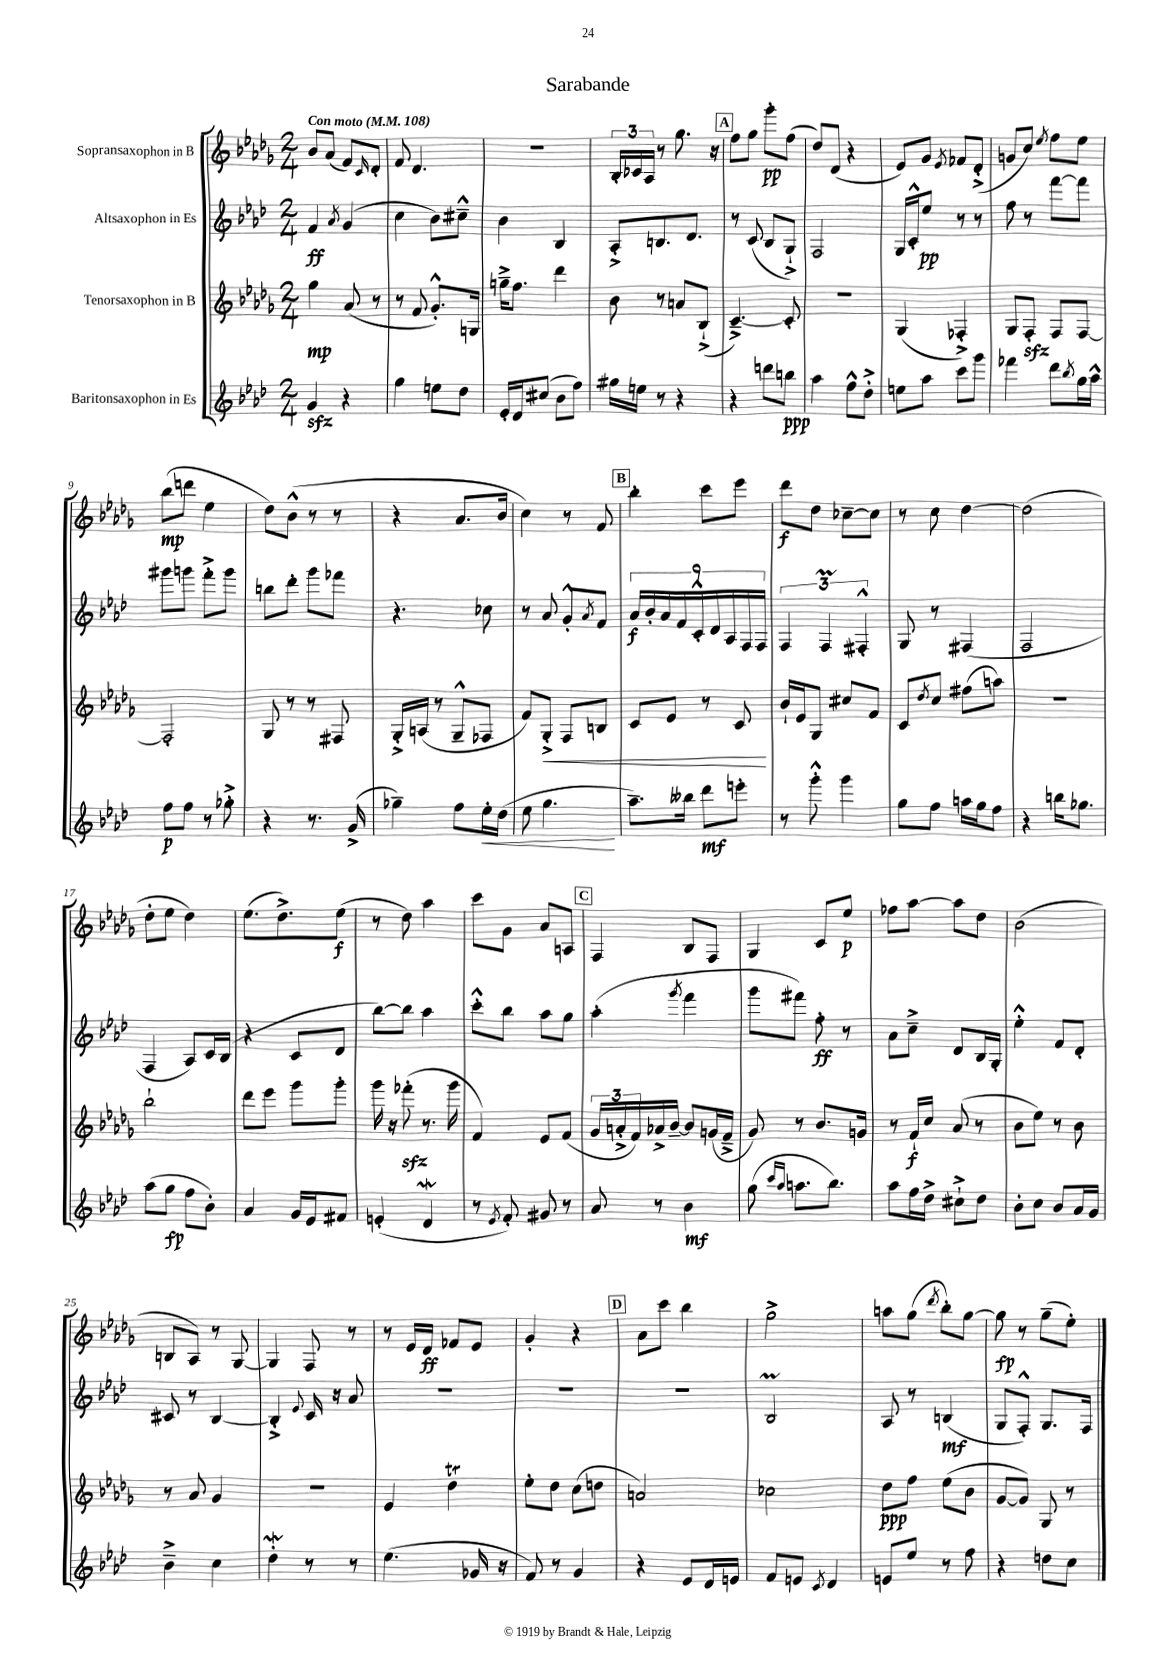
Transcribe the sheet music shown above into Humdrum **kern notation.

**kern	**dynam	**kern	**dynam	**kern	**dynam	**kern	**dynam
*part4	*part4	*part3	*part3	*part2	*part2	*part1	*part1
*staff4	*staff4	*staff3	*staff3	*staff2	*staff2	*staff1	*staff1
*I"Baritonsaxophon in Es	*	*I"Tenorsaxophon in B	*	*I"Altsaxophon in Es	*	*I"Sopransaxophon in B	*
*clefG2	*	*clefG2	*	*clefG2	*	*clefG2	*
*k[b-e-a-d-]	*	*k[b-e-a-d-g-]	*	*k[b-e-a-d-]	*	*k[b-e-a-d-g-]	*
*M2/4	*	*M2/4	*	*M2/4	*	*M2/4	*
*MM108	*	*MM108	*	*MM108	*	*MM108	*
=1	=1	=1	=1	=1	=1	=1	=1
!	!	!	!	!	!	!LO:TX:a:B:t=Con moto	!
4gzz/	.	4gg-\	mp	4f/	ff	8b-/L	.
.	.	.	.	.	.	(8a-/J	.
.	.	.	.	8qa-/	.	.	.
4r	.	(8a-/	.	(4g/	.	8f/L)	.
.	.	.	.	.	.	16qqc/	.
.	.	8r	.	.	.	8d-'/J	.
=2	=2	=2	=2	=2	=2	=2	=2
4gg\	.	8r	.	4cc\	.	8f/	.
.	.	8f/	.	.	.	4.d-/	.
8een\L	.	8.g-'^^/L)	.	8b-\L)	.	.	.
8dd-\J	.	.	.	8cc#X~^^\J	.	.	.
.	.	16Gn/Jk	.	.	.	.	.
=3	=3	=3	=3	=3	=3	=3	=3
16e-'/LL	.	16ggn~^\KL	.	4b-\	.	2r	.
16d-/J	.	8.ff\J	.	.	.	.	.
(8cc#X/J	.	.	.	.	.	.	.
8b-\L	.	4ddd-\	.	4B-/	.	.	.
8ff\J)	.	.	.	.	.	.	.
=4	=4	=4	=4	=4	=4	=4	=4
16gg#X\LL	.	8b-\	.	8A-'^/L	.	24B-'/LL	.
.	.	.	.	.	.	24c-X/	.
16een\JJ	.	.	.	.	.	.	.
.	.	.	.	.	.	24A-/JJ	.
8r	.	8r	.	8.Bn/	.	8r	.
4r	.	8an/L	.	.	.	8.gg-\	.
.	.	.	.	8.d-/J	.	.	.
.	.	(8B-`^/J	.	.	.	.	.
.	.	.	.	.	.	16r	.
!!LO:REH:place=s1:t=A
=5	=5	=5	=5	=5	=5	=5	=5
4r	.	[4.c~^/)	.	8r	.	8ff\L	.
.	.	.	.	(8c/	.	8gg-\J	.
8dddn\L	.	.	.	8B-/L	.	8ggg-'\L	pp
8bbn\J	ppp	8c'/]	.	8G`^/J)	.	(8ff\J	.
=6	=6	=6	=6	=6	=6	=6	=6
4aa-\	.	2r	.	2F/	.	8dd-/L)	.
.	.	.	.	.	.	(8d-/J	.
8ff^^\L	.	.	.	.	.	4r	.
8dd-'^\J	.	.	.	.	.	.	.
=7	=7	=7	=7	=7	=7	=7	=7
8een\L	.	(4G-/	.	16G/LL	.	8e-/L)	.
.	.	.	.	16c'^^/J	.	.	.
8aa-\J	.	.	.	8ee-/J	pp	8g-/J	.
.	.	.	.	.	.	8qe-/	.
8ccc\L	.	4F-X'^/)	.	8r	.	8f-X/L	.
8ggg\J	.	.	.	8r	.	(8d-'^/J	.
=8	=8	=8	=8	=8	=8	=8	=8
4fff-X\	.	8G-/L	.	8ff\	.	8gn/L	.
.	.	8Fzz'/J	.	8r	.	8cc/J)	.
.	.	.	.	.	.	8qee-/	.
8ddd-\L	.	8F/L	.	[8fff\L	.	8ff\L	.
8qbb-/	.	.	.	.	.	.	.
16gg\L	.	[8F/J	.	8fff\J]	.	8ee-\J	.
16aa-^^\JJ	.	.	.	.	.	.	.
!!LO:LB:g=z
=9	=9	=9	=9	=9	=9	=9	=9
8ff\L	p	2F'/]	.	8ggg#X\L	.	(8bb-\L	mp
8ff\J	.	.	.	8gggn\J	.	8dddn\J	.
8r	.	.	.	8fff'^\L	.	4ee-\	.
8gg-X'^\	.	.	.	8ggg\J	.	.	.
=10	=10	=10	=10	=10	=10	=10	=10
4r	.	8G-/	.	8bbn\L	.	8dd-\L)	.
.	.	8r	.	8ddd-'\J	.	(8b-^^\J	.
8.r	.	8r	.	8ggg\L	.	8r	.
.	.	8F#X/	.	8fff-X\J	.	8r	.
(16g^/	.	.	.	.	.	.	.
=11	=11	=11	=11	=11	=11	=11	=11
4gg-X~\)	.	16G-'^/LL	.	4.r	.	4r	.
.	.	(16An/JJ	.	.	.	.	.
.	.	8r	.	.	.	.	.
8ff\L	.	8G-~^^/L	.	.	.	8.a-/L	.
!	!LO:HP:b	!	!	!	!	!	!
16ee-'\L	<	8F-X/J	.	8cc-X\	.	.	.
(16dd-\JJ	.	.	.	.	.	16b-/Jk	.
=12	=12	=12	=12	=12	=12	=12	=12
8ee-\	.	8f/L)	.	8r	.	4cc\)	.
!	!	!	!LO:HP:b	!	!	!	!
4.gg\	.	8G-'^/J	<	8a-/	.	.	.
.	.	8F/L	.	8g'^^/L	.	8r	.
.	.	.	.	8qa-/	.	.	.
.	.	8Bn/J	.	8f/J	.	8f/	.
.	[	.	.	.	.	.	.
!!LO:REH:place=s1:t=B
=13	=13	=13	=13	=13	=13	=13	=13
8.aa-~\L)	.	8c/L	.	18a-/LL	f	4bb-'\	.
.	.	.	.	18b-'/	.	.	.
.	.	.	.	18a-/	.	.	.
.	.	8e-/J	.	.	.	.	.
.	.	.	.	18f/	.	.	.
16bb--X\Jk	.	.	.	.	.	.	.
.	.	.	.	18c'^^/	.	.	.
8ddd-\L	mf	8r	.	.	.	8ccc\L	.
.	.	.	.	18d-/	.	.	.
.	.	.	.	18A-/	.	.	.
8eeen'\J	.	8c/	.	.	.	8eee-\J	.
.	.	.	.	18F/	.	.	.
.	.	.	.	18F/JJ	.	.	.
.	.	.	[	.	.	.	.
=14	=14	=14	=14	=14	=14	=14	=14
8r	.	16b-`/LL	.	6F/	.	8ddd-\L	f
.	.	16e-/J	.	.	.	.	.
8ggg'^^\	.	8G-/J	.	.	.	8dd-\J	.
.	.	.	.	6FM/	.	.	.
4ggg\	.	8cc#X/L	.	.	.	[8cc-X~\L	.
.	.	.	.	6F#X'^^/	.	.	.
.	.	8f/J	.	.	.	8cc-\J]	.
=15	=15	=15	=15	=15	=15	=15	=15
8gg\L	.	8c/L	.	8G/	.	8r	.
.	.	8qdd-/	.	.	.	.	.
8ff\J	.	8cc/J	.	8r	.	8cc\	.
16aan\LL	.	(8ff#X\L	.	(4F#X/	.	[4dd-\	.
16gg\J	.	.	.	.	.	.	.
8ff\J	.	8aan\J)	.	.	.	.	.
=16	=16	=16	=16	=16	=16	=16	=16
4r	.	2r	.	2F/	.	(2dd-\]	.
16bbn\KL	.	.	.	.	.	.	.
8.gg-X\J	.	.	.	.	.	.	.
!!LO:LB:g=z
=17	=17	=17	=17	=17	=17	=17	=17
(8aa-\L	.	2bb-`\	.	4F/	.	8dd-'\L	.
8gg\J	fp	.	.	.	.	8ee-\J	.
8ff\L	.	.	.	8A-/L)	.	4dd-\)	.
8b-'\J)	.	.	.	16c/L	.	.	.
.	.	.	.	(16B-/JJ	.	.	.
=18	=18	=18	=18	=18	=18	=18	=18
4a-/	.	8ddd-\L	.	4r	.	(8.ee-\L	.
.	.	8eee-\J	.	.	.	.	.
.	.	.	.	.	.	8.dd-^\)	.
16g/LL	.	8ggg-\L	.	8c/L	.	.	.
16e-/J	.	.	.	.	.	.	.
8f#X/J	.	8ggg-'\J	.	8d-/J	.	(8ee-\J	f
=19	=19	=19	=19	=19	=19	=19	=19
(4en'/	.	16ggg-\	.	[8bb-\L)	.	8r	.
.	.	16r	.	.	.	.	.
.	.	(8fff-Xzz'\	.	8bb-\J]	.	8dd-\)	.
4d-w/	.	8.r	.	4aa-\	.	4aa-\	.
.	.	16ggg-\	.	.	.	.	.
=20	=20	=20	=20	=20	=20	=20	=20
8r	.	4f/)	.	8ccc'^^\L	.	8ccc\L	.
8qe-/	.	.	.	.	.	.	.
8f'/)	.	.	.	8bb-\J	.	8g-\J	.
8g#X/	.	8e-/L	.	8aa-\L	.	8a-/L	.
8r	.	(8f/J	.	8gg\J	.	8An/J	.
!!LO:REH:place=s1:t=C
=21	=21	=21	=21	=21	=21	=21	=21
8a-/	.	24g-/LL	.	(4aa-'\	.	4F/	.
.	.	24an'^/	.	.	.	.	.
.	.	24f/)	.	.	.	.	.
8r	.	16a-X^/	.	.	.	.	.
.	.	[16b-~/JJ	.	.	.	.	.
.	.	.	.	8qggg/	.	.	.
4b-\	mf	8b-/L]	.	4fff\	.	8B-/L	.
.	.	(16gn/L	.	.	.	8F/J	.
.	.	16f~^/JJ	.	.	.	.	.
=22	=22	=22	=22	=22	=22	=22	=22
(8gg\	.	8g-/)	.	8ggg\L	.	4G-/	.
16qqccc/LL	.	.	.	.	.	.	.
16qqaa-/JJ	.	.	.	.	.	.	.
8.aan\L	.	8r	.	8fff#X\J)	.	.	.
.	.	8.b-/L	.	8ff'\	ff	8c/L	.
8.bb-\J)	.	.	.	.	.	.	.
.	.	.	.	8r	.	8ee-/J	p
.	.	16gn/Jk	.	.	.	.	.
=23	=23	=23	=23	=23	=23	=23	=23
8aa-\L	.	8r	.	8a-\L	.	8ff-X\L	.
16ff\L	.	16f`/LL	f	8cc~^\J	.	[8aa-\J	.
16dd-^\JJ	.	16cc/JJ	.	.	.	.	.
8cc#X`^\L	.	(8a-/	.	8d-/L	.	8aa-\L]	.
8dd-\J	.	8r	.	16B-/L	.	8dd-\J	.
.	.	.	.	16G'/JJ	.	.	.
=24	=24	=24	=24	=24	=24	=24	=24
8b-'\L	.	8b-\L	.	4ee-'^^\	.	(2b-\	.
8cc\J	.	8ee-\J)	.	.	.	.	.
8b-/L	.	8r	.	8f/L	.	.	.
16a-/L	.	8b-\	.	8d-'/J	.	.	.
16g/JJ	.	.	.	.	.	.	.
!!LO:LB:g=z
=25	=25	=25	=25	=25	=25	=25	=25
4b-~^\	.	8r	.	8c#X/	.	8Bn/L	.
.	.	8a-/	.	8r	.	8A-/J)	.
4cc\	.	4g-/	.	[4B-/	.	8r	.
.	.	.	.	.	.	[8G-/	.
=26	=26	=26	=26	=26	=26	=26	=26
4dd-w'\	.	2r	.	4B-'^/]	.	4G-/]	.
.	.	.	.	8qqe-/	.	.	.
8r	.	.	.	16c/	.	8F/	.
.	.	.	.	16r	.	.	.
8r	.	.	.	8a-/	.	8r	.
=27	=27	=27	=27	=27	=27	=27	=27
(4.ee-\	.	4e-/	.	2r	.	8r	.
.	.	.	.	.	.	16e-/LL	.
.	.	.	.	.	.	16d-/JJ	ff
.	.	4dd-T\	.	.	.	8f-X/L	.
16g-X/	.	.	.	.	.	8e-/J	.
16r	.	.	.	.	.	.	.
=28	=28	=28	=28	=28	=28	=28	=28
8f/)	.	8ee-'\L	.	2r	.	4g-'/	.
8r	.	8dd-\J	.	.	.	.	.
4g/	.	(8cc\L	.	.	.	4r	.
.	.	8ddn\J	.	.	.	.	.
!!LO:REH:place=s1:t=D
=29	=29	=29	=29	=29	=29	=29	=29
4r	.	2an/)	.	2r	.	8a-\L	.
.	.	.	.	.	.	8ccc\J	.
8e-/L	.	.	.	.	.	4bb-\	.
16d-/L	.	.	.	.	.	.	.
16en/JJ	.	.	.	.	.	.	.
=30	=30	=30	=30	=30	=30	=30	=30
8f/L	.	2cc-X\	.	2B-M/	.	2gg-^\	.
8en/J	.	.	.	.	.	.	.
8qc/	.	.	.	.	.	.	.
4d-/	.	.	.	.	.	.	.
=31	=31	=31	=31	=31	=31	=31	=31
8en/L	.	8dd-\L	ppp	8A-/	.	8aan\L	.
8ee-/J	.	8ff\J	.	8r	.	(8gg-\J	.
.	.	.	.	.	.	8qddd-/	.
8r	.	(8ee-\L	.	(4Bn/	mf	8bb-'\L)	.
8ff\	.	8b-\J	.	.	.	[8gg-\J	.
=32	=32	=32	=32	=32	=32	=32	=32
4r	.	[8g-/L	.	8G/L	.	8gg-\]	fp
.	.	8g-/J])	.	8F'^^/J)	.	8r	.
8ddn\L	.	8G-/	.	8.G/L	.	(8gg-~\L	.
8cc\J	.	8r	.	.	.	8ee-'\J)	.
.	.	.	.	16F/Jk	.	.	.
==	==	==	==	==	==	==	==
*-	*-	*-	*-	*-	*-	*-	*-
